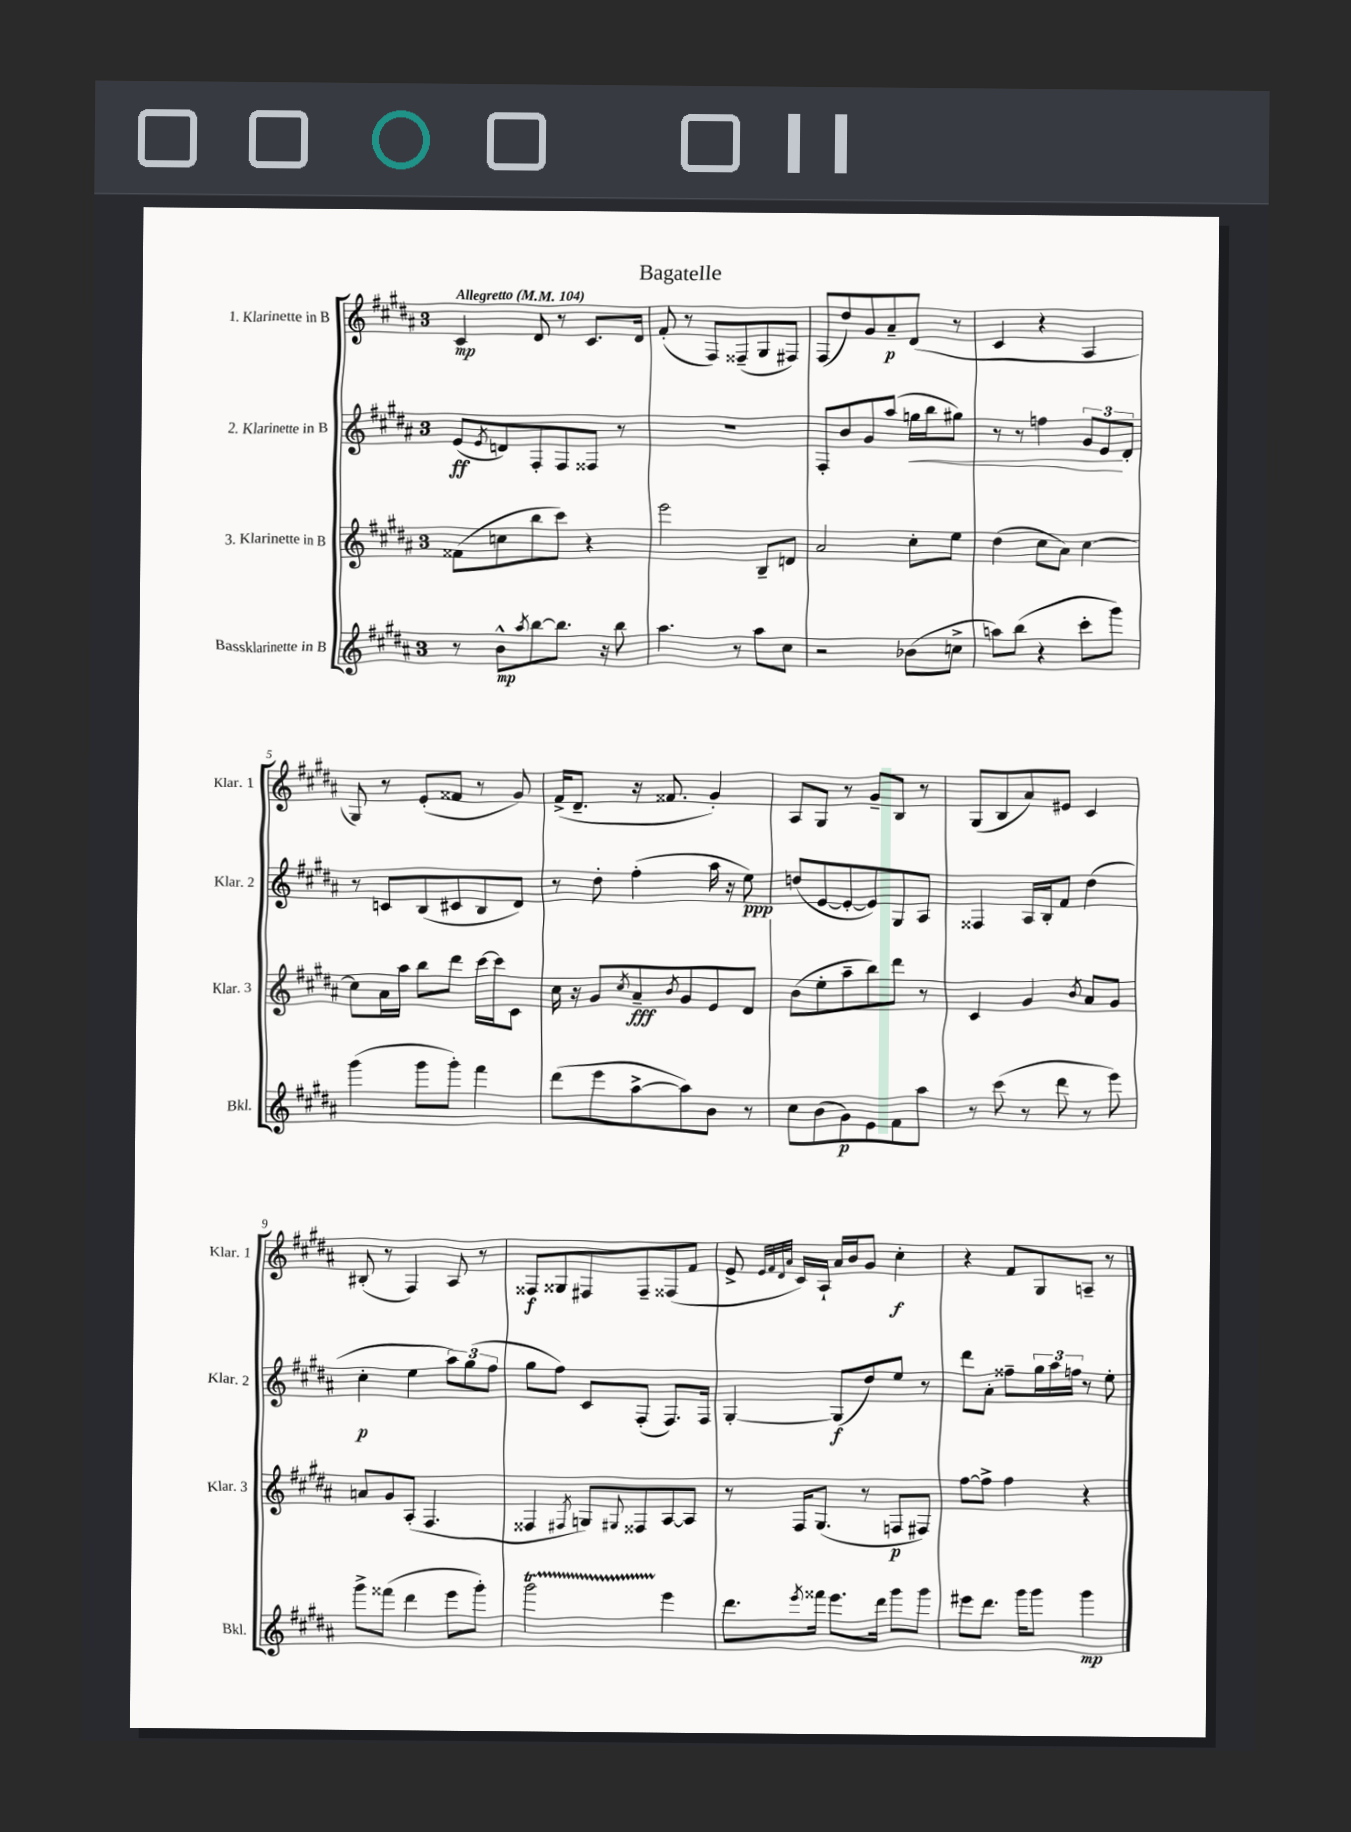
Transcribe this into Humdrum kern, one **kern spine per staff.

**kern	**kern	**kern	**kern
*staff4	*staff3	*staff2	*staff1
*clefG2	*clefG2	*clefG2	*clefG2
*k[f#c#g#d#a#]	*k[f#c#g#d#a#]	*k[f#c#g#d#a#]	*k[f#c#g#d#a#]
*M3/4	*M3/4	*M3/4	*M3/4
*MM104	*MM104	*MM104	*MM104
8r	(8f##	(8e	4c#
.	.	8qe	.
8b^^	8cc	8d)	.
8qaa#	.	.	.
[8bb	8bb	8F#'	8d#
8.bb]	8ccc#)	8F#	8r
.	4r	8F##	8.c#
16r	.	.	.
8bb	.	8r	.
.	.	.	16d#
=	=	=	=
4.aa#	2eee	2.r	(8f#'
.	.	.	8r
.	.	.	8F#)
8r	.	.	(8F##~
8aa#	8B~	.	8G#
8cc#	8d	.	8F#)
=	=	=	=
2r	2a#	8F#'	(8F#
.	.	8b	8dd#)
.	.	8g#	8g#
.	.	(8aa#	8a#~
(8b-	8cc#'	16gg	(8d#
.	.	16bb	.
8cc^	8ee	8gg#)	8r
=	=	=	=
8aa)	(4dd#	8r	4c#
(8bb	.	8r	.
4r	8cc#	4ff	4r
.	8a#)	.	.
8ccc#'	[4cc#	12g#	4A#
.	.	12e	.
8ggg#)	.	.	.
.	.	12d#'	.
=	=	=	=
(4ggg#	8cc#]	8r	8G#)
.	16a#	8c	8r
.	16aa#	.	.
8ggg#	8bb	(8B	(8e'
8ggg#')	8ddd#	8c#	8f##
4fff#	[16ccc#	8B	8r
.	16ccc#]	.	.
.	8c#	8d#)	8g#)
=	=	=	=
(8ddd#	16cc#	8r	(16f#^
.	16r	.	8.d#~
8eee	8g#	8dd#'	.
.	8qcc#	.	.
[8aa#^	8a#~	(4ff#'	16r
.	.	.	8.f##
.	8qb	.	.
8aa#])	8g#	.	.
8b	8e	16aa#	4g#')
.	.	16r	.
8r	8d#	8ee)	.
=	=	=	=
8cc#	(8b	(8dd	8A#
(8b	8ee'	[8e	8G#
8g#)	8aa#~	8e'_	8r
8e	8bb)	8e])	8g#~
8f#	8ddd#	8G#	8B
8aa#	8r	8A#	8r
=	=	=	=
8r	4c#	4F##	(8G#
(8ccc#	.	.	8B
8r	4g#	16A#	8a#)
.	.	16B'	.
8ddd#	.	8f#	8e#
.	8qb	.	.
8r	8a#	(4dd#	4c#
8eee)	8g#	.	.
=	=	=	=
8ggg#^	8a	4cc#'	(8B#'
(8fff##	8g#	.	8r
4ddd#	(8A#'	4ee	4F#)
.	4.F#	.	.
8eee	.	12aa#)	8A#
.	.	(12gg#	.
8ggg#')	.	.	8r
.	.	12ff#	.
=	=	=	=
2ggg#	4F##	8gg#	8F##
.	.	8ff#)	8G##
.	8qF#	.	.
.	8G)	8c#	8F#
.	8qqG#	.	.
.	8F##	(8F#'	8F#~
4eee	[8A#	8.F#)	(8F##
.	8A#]	.	8f#
.	.	16F#	.
=	=	=	=
8.ddd#	8r	[4G#'	8e^
.	.	.	32qqe
.	.	.	32qqf#
.	.	.	32qqd#
.	.	.	32qqa#
.	16F#	.	16c#)
8qeee	.	.	.
16fff##	(8.G#	.	16A#`
8.eee	.	(8G#]	16a#
.	.	.	16b
.	8r	8dd#)	8g#
16ddd#	.	.	.
8ggg#	8F	8ee	4cc#'
8ggg#	8F#)	8r	.
=	=	=	=
8eee#	[8ff#	8ddd#	4r
8.ddd#	8ff#^]	8a#'	.
.	4ff#	8ff##~	8f#
16ggg#	.	.	.
8ggg#	.	24gg#	8G#
.	.	24aa#	.
.	.	24ff	.
4ggg#	4r	8r	8A~
.	.	8ee'	8r
==	==	==	==
*-	*-	*-	*-
